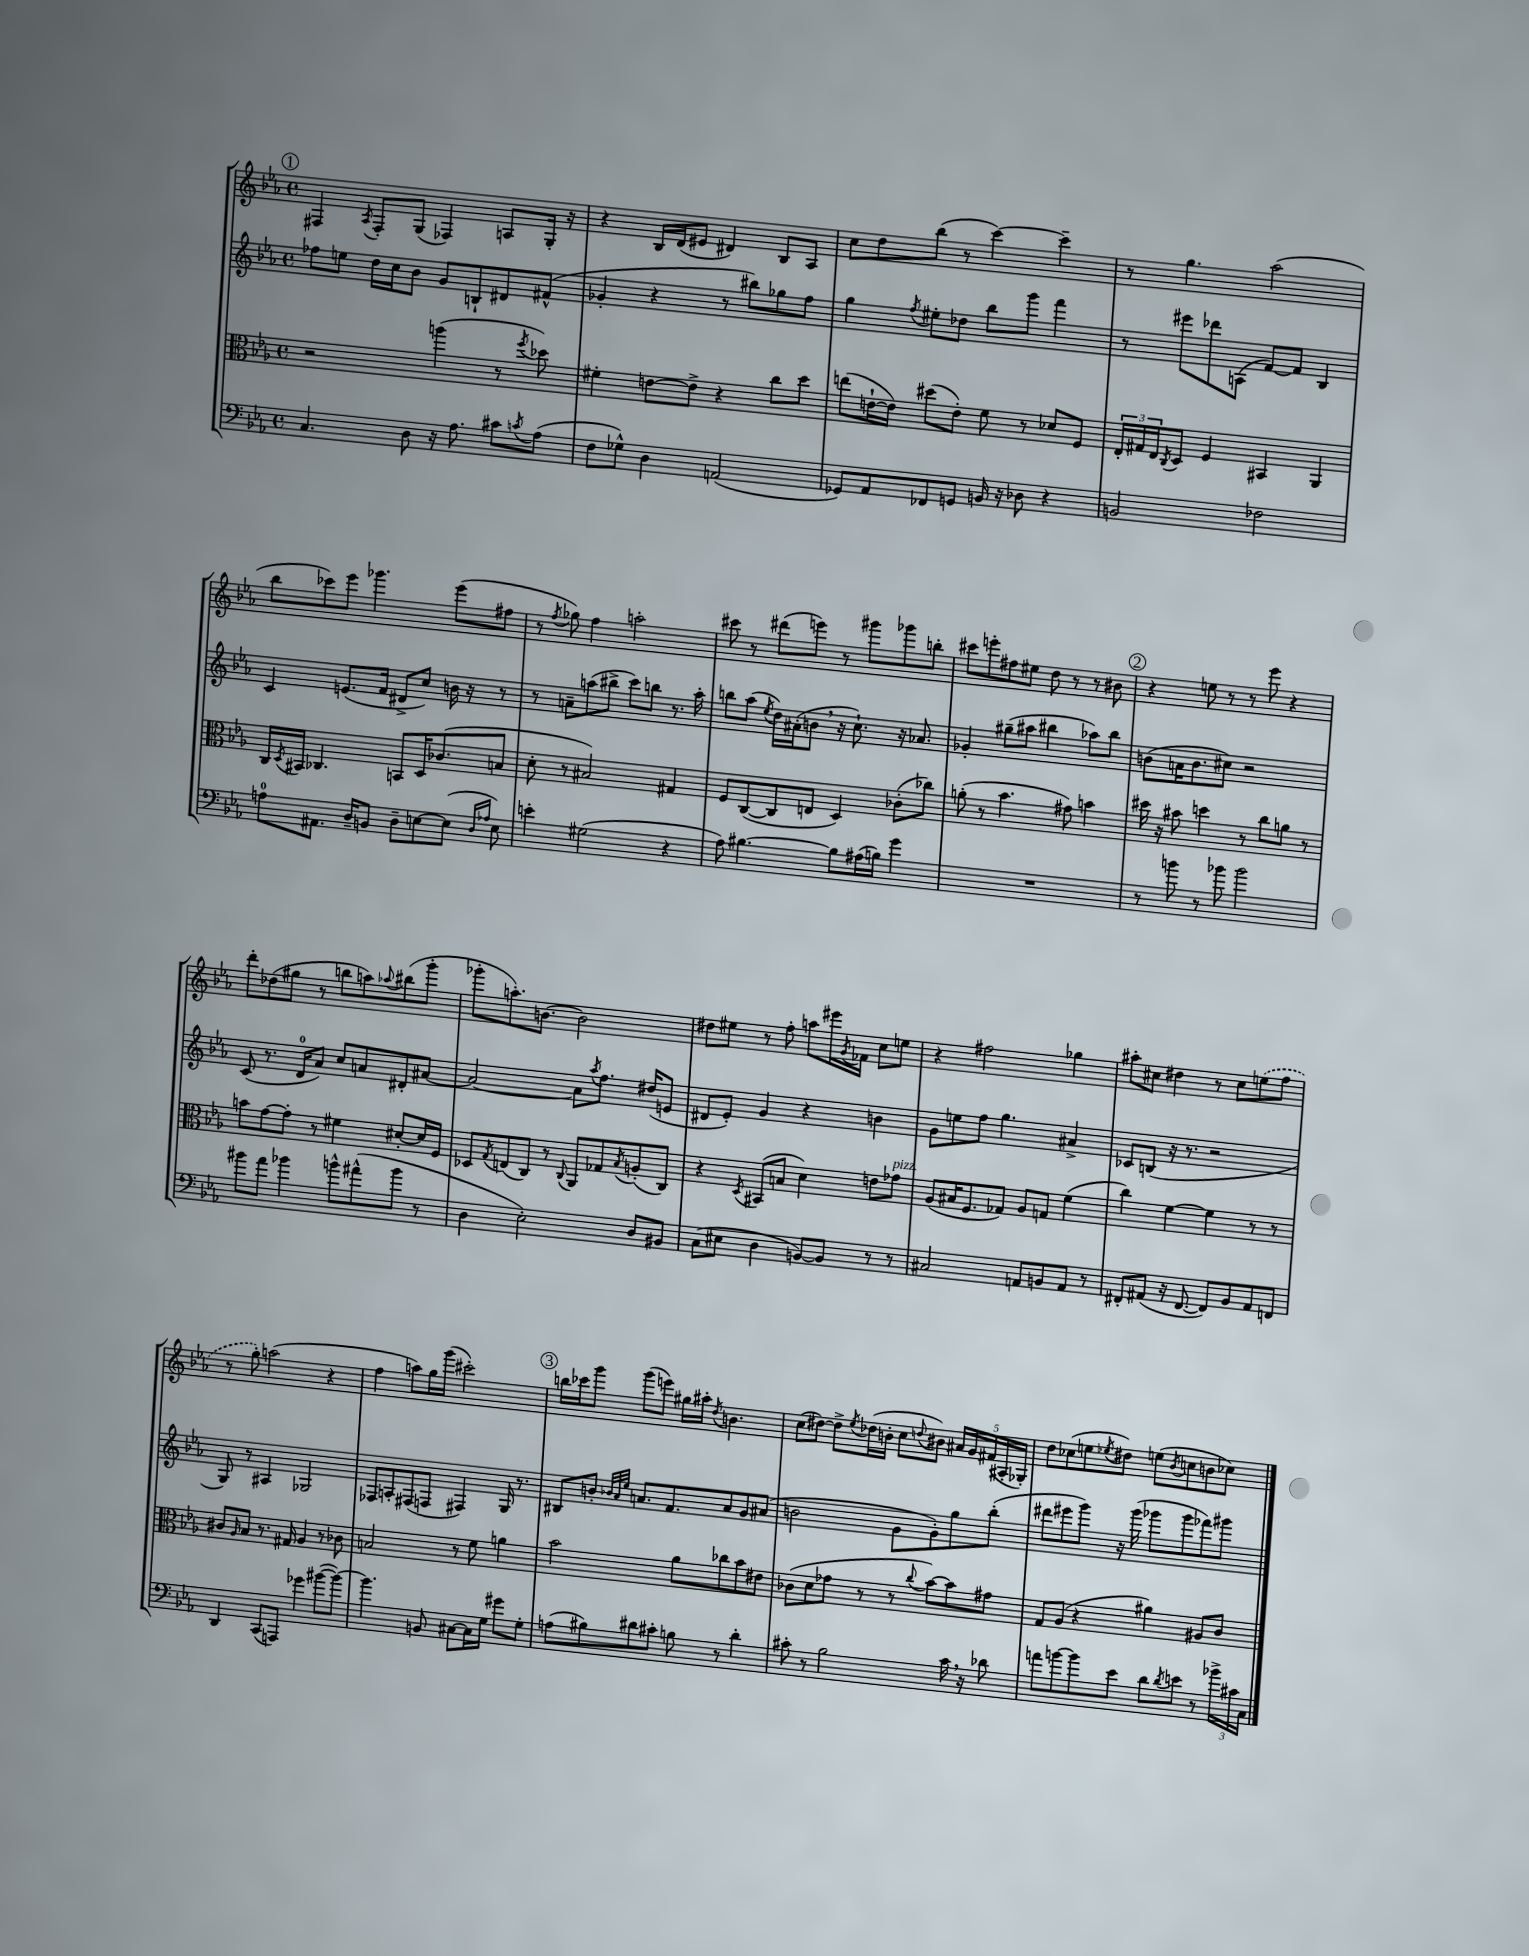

**kern	**kern	**kern	**kern
*staff4	*staff3	*staff2	*staff1
*clefF4	*clefC3	*clefG2	*clefG2
*k[b-e-a-]	*k[b-e-a-]	*k[b-e-a-]	*k[b-e-a-]
*M4/4	*M4/4	*M4/4	*M4/4
*met(c)	*met(c)	*met(c)	*met(c)
4.C	2r	8ff-	4F#
.	.	8ee	.
.	.	.	8qA-
.	.	16dd	8F#'
.	.	16cc	.
8D	.	8b-	(8G
16r	(4aa	8g	4F-)
8.A-	.	.	.
.	.	8B`	.
8c#	8r	8d#	8A
8qc	8qff	.	.
(8A-	8dd-)	(8f#^^	16G'
.	.	.	16r
=	=	=	=
8F	4f#'	4g-'	4r
8G-^^)	.	.	.
4D	[8e	4r	16B-
.	.	.	(16d
.	8e^]	.	8e#
(2AA	4r	8r	4d#)
.	.	8bb#)	.
.	8cc	8gg-	8B-
.	8dd	8ff	8A-
=	=	=	=
8GG-)	(8ee	4gg	8cc
8AA-	[16e`	.	8dd
.	16e])	.	.
.	.	8qff	.
8FF-	(8dd#	8ee#'	(8bb-
8GG	8e')	8dd-	8r
16BB	8f	8bb-	[4ccc)
16r	.	.	.
8D-	8r	8ggg	.
4r	8d-	4fff	4ccc~]
.	8F	.	.
=	=	=	=
2BB	24E-'	8r	8r
.	24G#	.	.
.	24E-	.	.
.	8qC	.	.
.	8D	8eee#	4.gg
.	4F	8ddd-	.
.	.	(8A	.
2F-	4BB#	[8f)	(2aa-
.	.	8f]	.
.	4AA-	4B-	.
=	=	=	=
8A	16C	4c	8bb-
.	8qD	.	.
.	16BB#	.	.
8.AA#	4.C-	.	8ccc-)
.	.	(8.e	8eee-
16D~	.	.	.
8BB	.	.	4.ggg-
.	.	16f	.
8D~	8BB	8d#^	.
[8E	16D	8cc)	.
.	(8.c-	.	.
(8E]	.	16b	(8eee-
.	.	16r	.
16qqD	.	.	.
16qqA-	.	.	.
8E)	8B	8r	8ff#
=	=	=	=
4e'	8d'	8r	8r
.	.	.	8qff
.	8r	8a~	8gg-)
(2G#	2B#)	(8aa	4ff
.	.	8bb#^	.
.	.	8ccc)	2aa'
.	.	8bb	.
4r	4G#	8.r	.
.	.	16aa'	.
=	=	=	=
8A-)	8F	8bb	8ccc#
[4.B#	([8C	(8aa-	8r
.	.	8qee-	.
.	8C]	16dd)	(8ddd#
.	.	(16a#'	.
.	8E	8b	8eee)
8B#]	4D)	16r	8r
.	.	8.cc`)	.
(16A#	.	.	8ggg#
16B)	.	.	.
4g	(8c-'	16r	8ggg-
.	.	8.a-	.
.	8cc-)	.	8bb'
=	=	=	=
1r	(8a'	4g-'	8ccc#
.	8r	.	8eee'
.	4.b-	(8gg#~	8ff#
.	.	8aa#	8ee#
.	.	4bb#	8dd
.	8g#)	.	8r
.	4b	8aa-)	8r
.	.	8bb#	8b#
=	=	=	=
8r	16dd#	(8b	4r
.	16r	.	.
8b	8b#	16a	.
.	.	8.b	.
8r	4dd	.	8ee
8b-	.	8cc#)	8r
2b-	8r	2r	8r
.	8cc	.	8eee-
.	8a	.	4r
.	8r	.	.
=	=	=	=
8b#	8b	(8c	8ddd'
8a-	[8g	8.r	(8dd-
4b-	8g']	.	8gg#
.	.	16d	.
.	8r	8a-)	8r
8b^^	4f#	8cc	8bb
(8a#^^	.	8a	8aa)
.	.	.	8qqaa-
8b	[8d#'	8d#'	(8bb#
8r	16d#]	[8a#	8ggg'
.	16F	.	.
=	=	=	=
4D	8D-	2a#_	8ggg-'
.	8qG	.	.
.	(8E	.	8.aa')
2E-')	8C)	.	.
.	.	.	[8.b
.	8r	.	.
.	8qqC	.	.
.	8AA-	8a#]	2b]
.	.	8qaa-	.
.	8G-	8.ff	.
.	8qB-	.	.
8D	(8A'	.	.
.	.	(16dd#	.
8BB#	8C)	8e	.
=	=	=	=
(8C	4r	8d#	8dd#
8E#	.	8e-')	8ee#
.	8qD	.	.
4D	(8BB#	4g	8r
.	8B	.	8ff'
[8BB)	4d)	4r	8aa
8BB]	.	.	16eee#
.	.	.	8qg
.	.	.	16f-
8r	8e	4b	8cc
8r	8g-	.	8ee
=	=	=	=
2C#	(8A-	8g	4r
.	16B#	8ee	.
.	8.F	.	.
.	.	8ff	2ff#
.	8G-)	4.gg	.
8AA	8A-	.	.
8BB	8G	.	.
8AA	(4f	4a#^	4gg-
8r	.	.	.
=	=	=	=
8FF#'	4cc)	8c-	8aa#'
(8AA#	.	(8B	8cc#
16r	[4f	16r	4dd#
[8.FF#	.	8.r	.
8FF#])	4f]	2r	8r
8BB-	.	.	8cc#
8AA#	8r	.	(8ee
8FF	8r	.	8ff
=	=	=	=
4DD	8c#	8G)	8r
.	16qqA-	.	.
.	8B-	8r	8gg')
(8CC	8.r	4A#	(2aa
8AAA)	.	.	.
.	16G#	.	.
4g-	4A-	2G-	.
([8b#	8r	.	4r
8b#_)	8c-	.	.
=	=	=	=
4.b#]	2B	8F-	4ff
.	.	8A'	.
.	.	(8F#	8aa)
8BB	.	8F	16gg
.	.	.	(16ggg
[8C#	8r	4F#)	2ccc#')
16C#]	8f	.	.
16G	.	.	.
8g#	4a	16G	.
.	.	8.r	.
8G'	.	.	.
=	=	=	=
(8A	2b-	8B#	16bb
.	.	.	16ccc-
8B#)	.	8b'	8ggg
.	.	32qqb-	.
.	.	32qqa-	.
.	.	32qqee-	.
8d#	.	8.a	(8ggg
8c#'	.	.	8eee)
.	.	8.f	.
8B	8a-	.	16gg#
.	.	.	16aa#'
.	.	.	8qdd
8r	8cc-	8a	4.b
4d#'	8b-	8g	.
.	8e#	(8a#	.
=	=	=	=
8c#'	(8c-	2b	(8cc
8r	8d	.	[8dd#)
2B-	8g-	.	8dd#^]
.	.	.	8qee-
.	8r	.	(16dd-
.	.	.	16b'
.	8r	8g	8cc
.	8qqcc	.	8qqdd
.	[8b-)	8g')	8b#)
16c#	8b-]	8gg	20a#
.	.	.	20g
16r	.	.	.
.	.	.	(20f#
8d-	8g#	(8bb-'	.
.	.	.	20A#'
.	.	.	20G-')
=	=	=	=
8a	8G	8ddd#	8dd
[8b	(8A-	8eee#	(8cc-
8b]	4r	8ggg)	8ee
.	.	.	8qee-
8e-	.	16r	8dd#)
.	.	(16ggg	.
8d	4a#)	8ggg-	(8ee
8qd	.	.	8qb-
8e	.	8ggg-	8cc
8r	8A#	8fff-)	8b
24b-^	8c	8ggg#	8cc-)
24c#	.	.	.
24C	.	.	.
==	==	==	==
*-	*-	*-	*-
